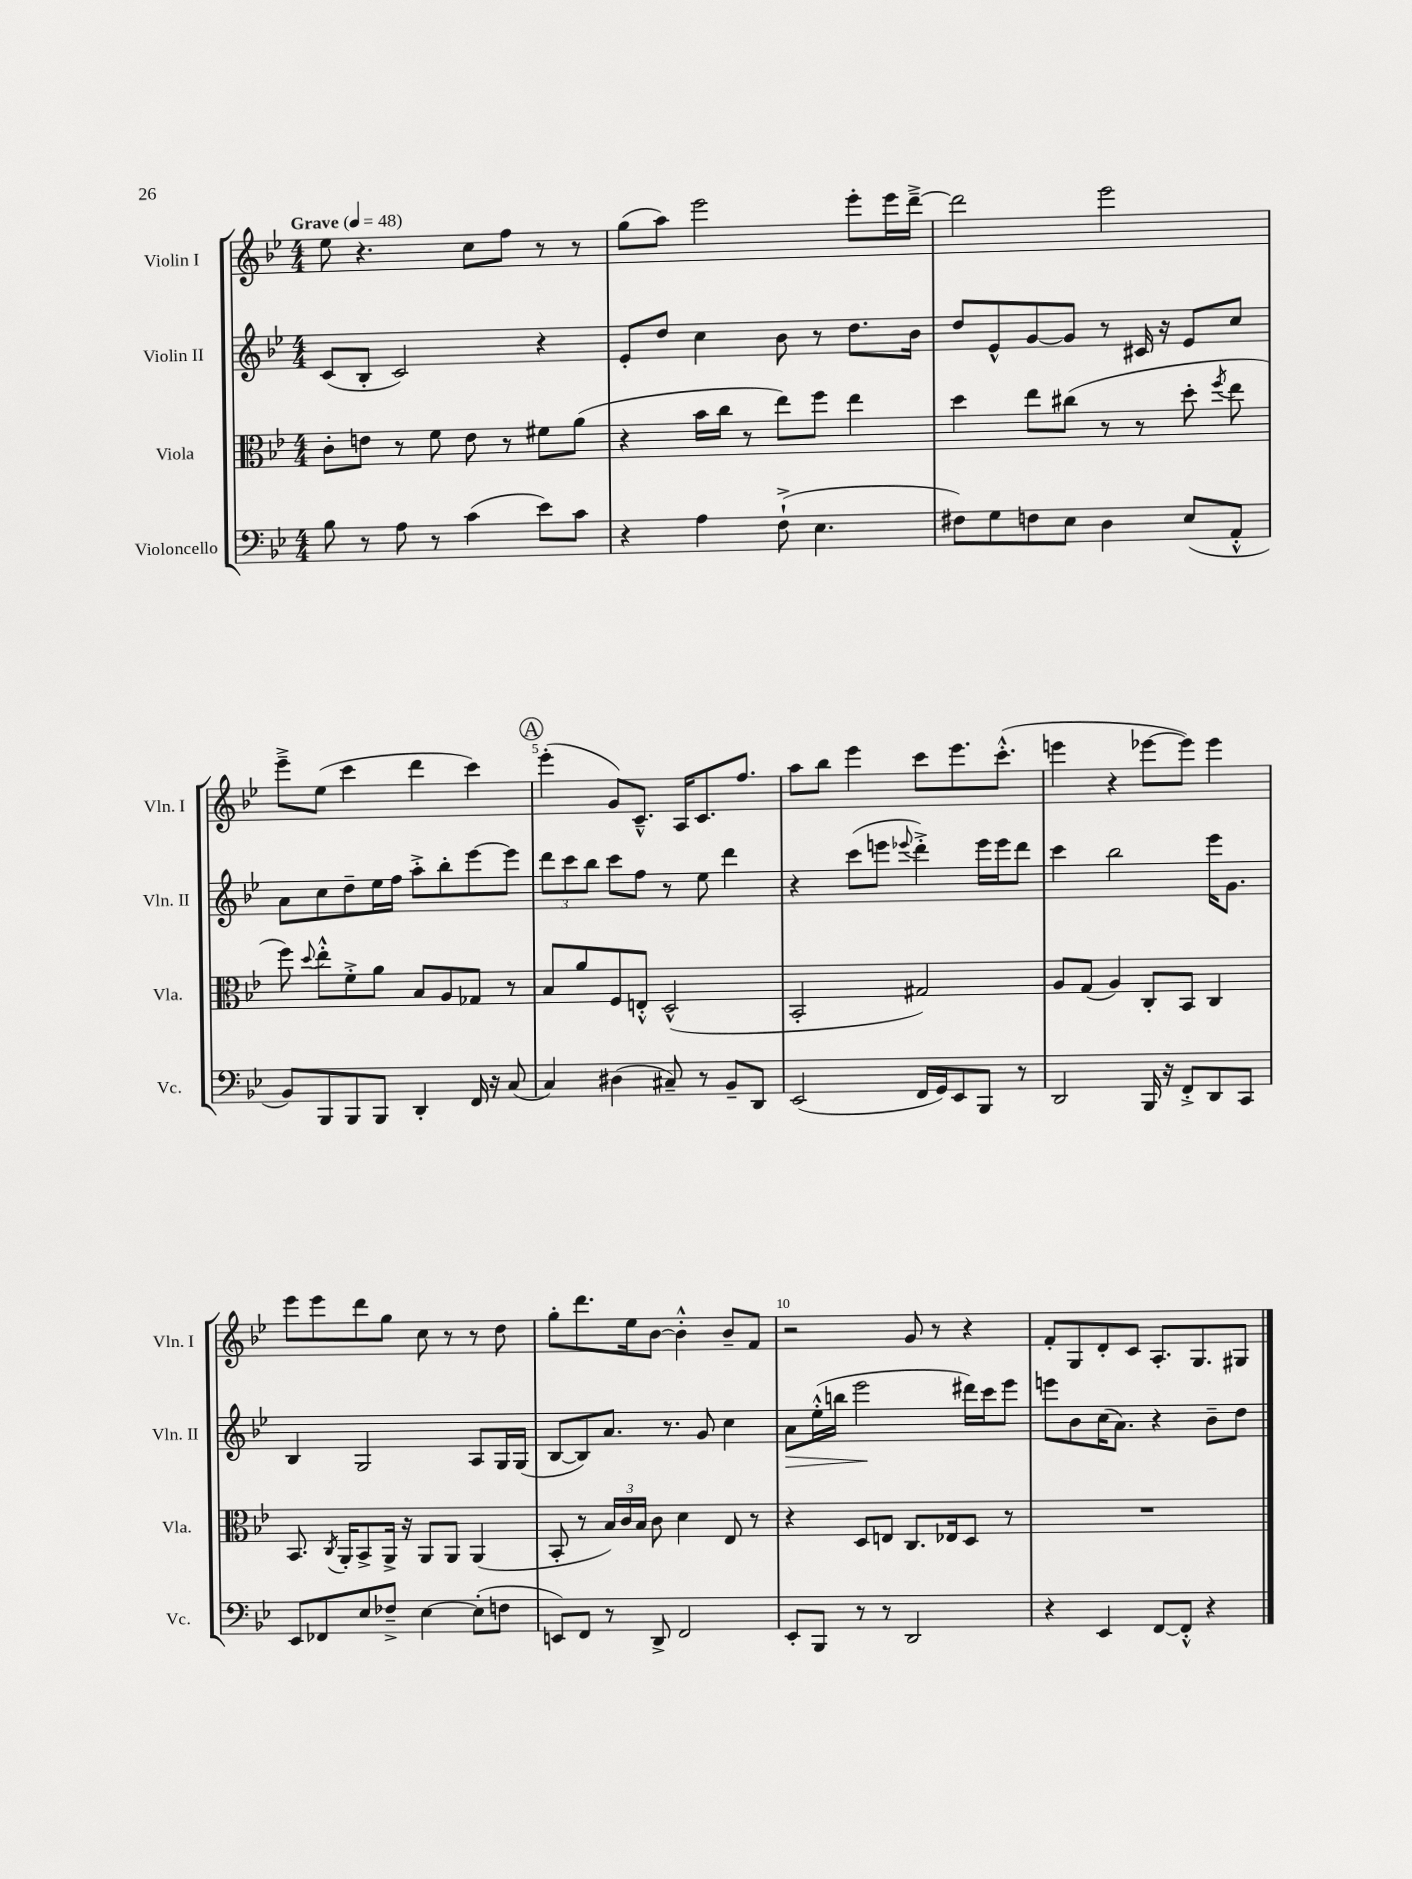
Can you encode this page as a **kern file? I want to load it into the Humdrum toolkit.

**kern	**kern	**kern	**kern
*staff4	*staff3	*staff2	*staff1
*clefF4	*clefC3	*clefG2	*clefG2
*k[b-e-]	*k[b-e-]	*k[b-e-]	*k[b-e-]
*M4/4	*M4/4	*M4/4	*M4/4
*MM48	*MM48	*MM48	*MM48
8B-\	8c'\L	(8c/L	8ee-\
8r	8e\J	8B-'/J	4.r
8A\	8r	2c/)	.
8r	8f\	.	.
(4c\	8e\	.	8cc\L
.	8r	.	8ff\J
8e-\L)	8f#\L	4r	8r
8c\J	(8a\J	.	8r
=	=	=	=
4r	4r	8e-'/L	(8gg\L
.	.	8dd/J	8aa\J)
4A\	16b-\LL	4cc\	2eee-\
.	16cc\JJ	.	.
.	8r	.	.
(8F`^\	8ee-\L)	8b-\	.
4.E-\	8ff\J	8r	.
.	4ee-\	8.dd\L	8eee-'\L
.	.	.	16eee-\L
.	.	16b-\Jk	[16ddd~^\JJ
=	=	=	=
8F#\L)	4dd\	8dd/L	2ddd\]
8G\	.	8e-^^/	.
8F\	8ee-\L	[8g/	.
8E-\J	(8cc#\J	8g/]J	.
4D\	8r	8r	2eee-\
.	8r	16c#/	.
.	.	16r	.
(8E-/L	8dd'\	8e-/L	.
.	8qff/	.	.
8AA'^^/J	8ee-\	8cc/J	.
=	=	=	=
8BB-/L)	8ff\)	8a\L	8eee-~^\L
.	8qqdd/	.	.
8BBB-/	8ee-'^^\L	8cc\	(8ee-\J
8BBB-/	8f'^\	8dd~\	4ccc\
8BBB-/J	8a\J	16ee-\L	.
.	.	16ff\JJ	.
4DD'/	8B-/L	8aa'^\L	4ddd\
.	8A/	8bb-'\	.
16FF/	8G-/J	[8eee-\	4ccc\)
16r	.	.	.
(8C/	8r	8eee-\]J	.
=	=	=	=
4C/)	8B-/L	12ddd\L	(4eee-'\
.	.	12ccc\	.
.	8a/	.	.
.	.	12bb-\J	.
(4D#\	8F/	8ccc\L	8g/L)
.	8E'^^/J	8ff\J	8.c~^^/J
8C#~/)	(2D^^/	8r	.
.	.	.	16A/LK
8r	.	8ee-\	8.c/
8BB-~/L	.	4ddd\	.
.	.	.	8.ff/J
8DD/J	.	.	.
=	=	=	=
(2EE-/	2BB-'/	4r	8aa\L
.	.	.	8bb-\J
.	.	(8ccc\L	4eee-\
.	.	8eee\J	.
.	.	8qqeee-/	.
16FF/LL	2G#/)	4ddd'^\)	8ccc\L
16GG/J)	.	.	.
8EE-/	.	.	8.eee-\
8BBB-/J	.	16eee-\LL	.
.	.	16eee-\J	(8.ccc'^^\J
8r	.	8ddd\J	.
=	=	=	=
2DD/	8A/L	4ccc\	4eee\
.	(8G/J	.	.
.	4A/)	2bb-\	4r
16BBB-/	8C'/L	.	[8eee-\L
16r	.	.	.
8FF'^/L	8BB-/J	.	8eee-\]J)
8DD/	4C/	16eee-\LK	4eee-\
.	.	8.g\J	.
8CC/J	.	.	.
=	=	=	=
8EE-/L	8.BB-/	4B-/	8eee-\L
8FF-/	.	.	8eee-\
.	8qC/	.	.
.	16AA'/LK	.	.
8E-/	8BB-^/	2G/	8ddd\
8F-~^/J	16AA^/Jk	.	8gg\J
.	16r	.	.
[4E-\	8AA/L	.	8cc\
.	8AA/J	.	8r
(8E-'\]L	(4AA/	8A/L	8r
8F\J	.	16G/L	8dd\
.	.	(16G/JJ	.
=	=	=	=
8EE/L)	8BB-'/	[8B-/L	8gg'\L
8FF/J	8r	8B-/])	8.ddd\
8r	24B-/LL)	8.a/J	.
.	24c/	.	.
.	.	.	16ee-\k
.	24B-/JJ	.	.
8DD^/	8c\	.	[8b-\J
.	.	8.r	.
2FF/	4d\	.	4b-'^^\]
.	.	8g/	.
.	8E-/	4cc\	8b-~/L
.	8r	.	8f/J
=	=	=	=
8EE-'/L	4r	8a\L	2r
8BBB-/J	.	(16ee-'^^\L	.
.	.	16bb\JJ	.
8r	8D/L	2eee-\	.
8r	8E/J	.	.
2DD/	8.C/L	.	8g/
.	.	.	8r
.	16E-/k	.	.
.	8D/J	16ddd#\LL)	4r
.	.	16ccc\J	.
.	8r	8eee-\J	.
=	=	=	=
4r	1r	8eee\L	8f'/L
.	.	8b-\	8G/
4EE-/	.	(16cc\K	8d'/
.	.	8.a\J)	.
.	.	.	8c/J
[8FF/L	.	4r	8.A'/L
8FF'^^/]J	.	.	.
.	.	.	8.G/
4r	.	8b-~\L	.
.	.	8dd\J	8G#/J
==	==	==	==
*-	*-	*-	*-
